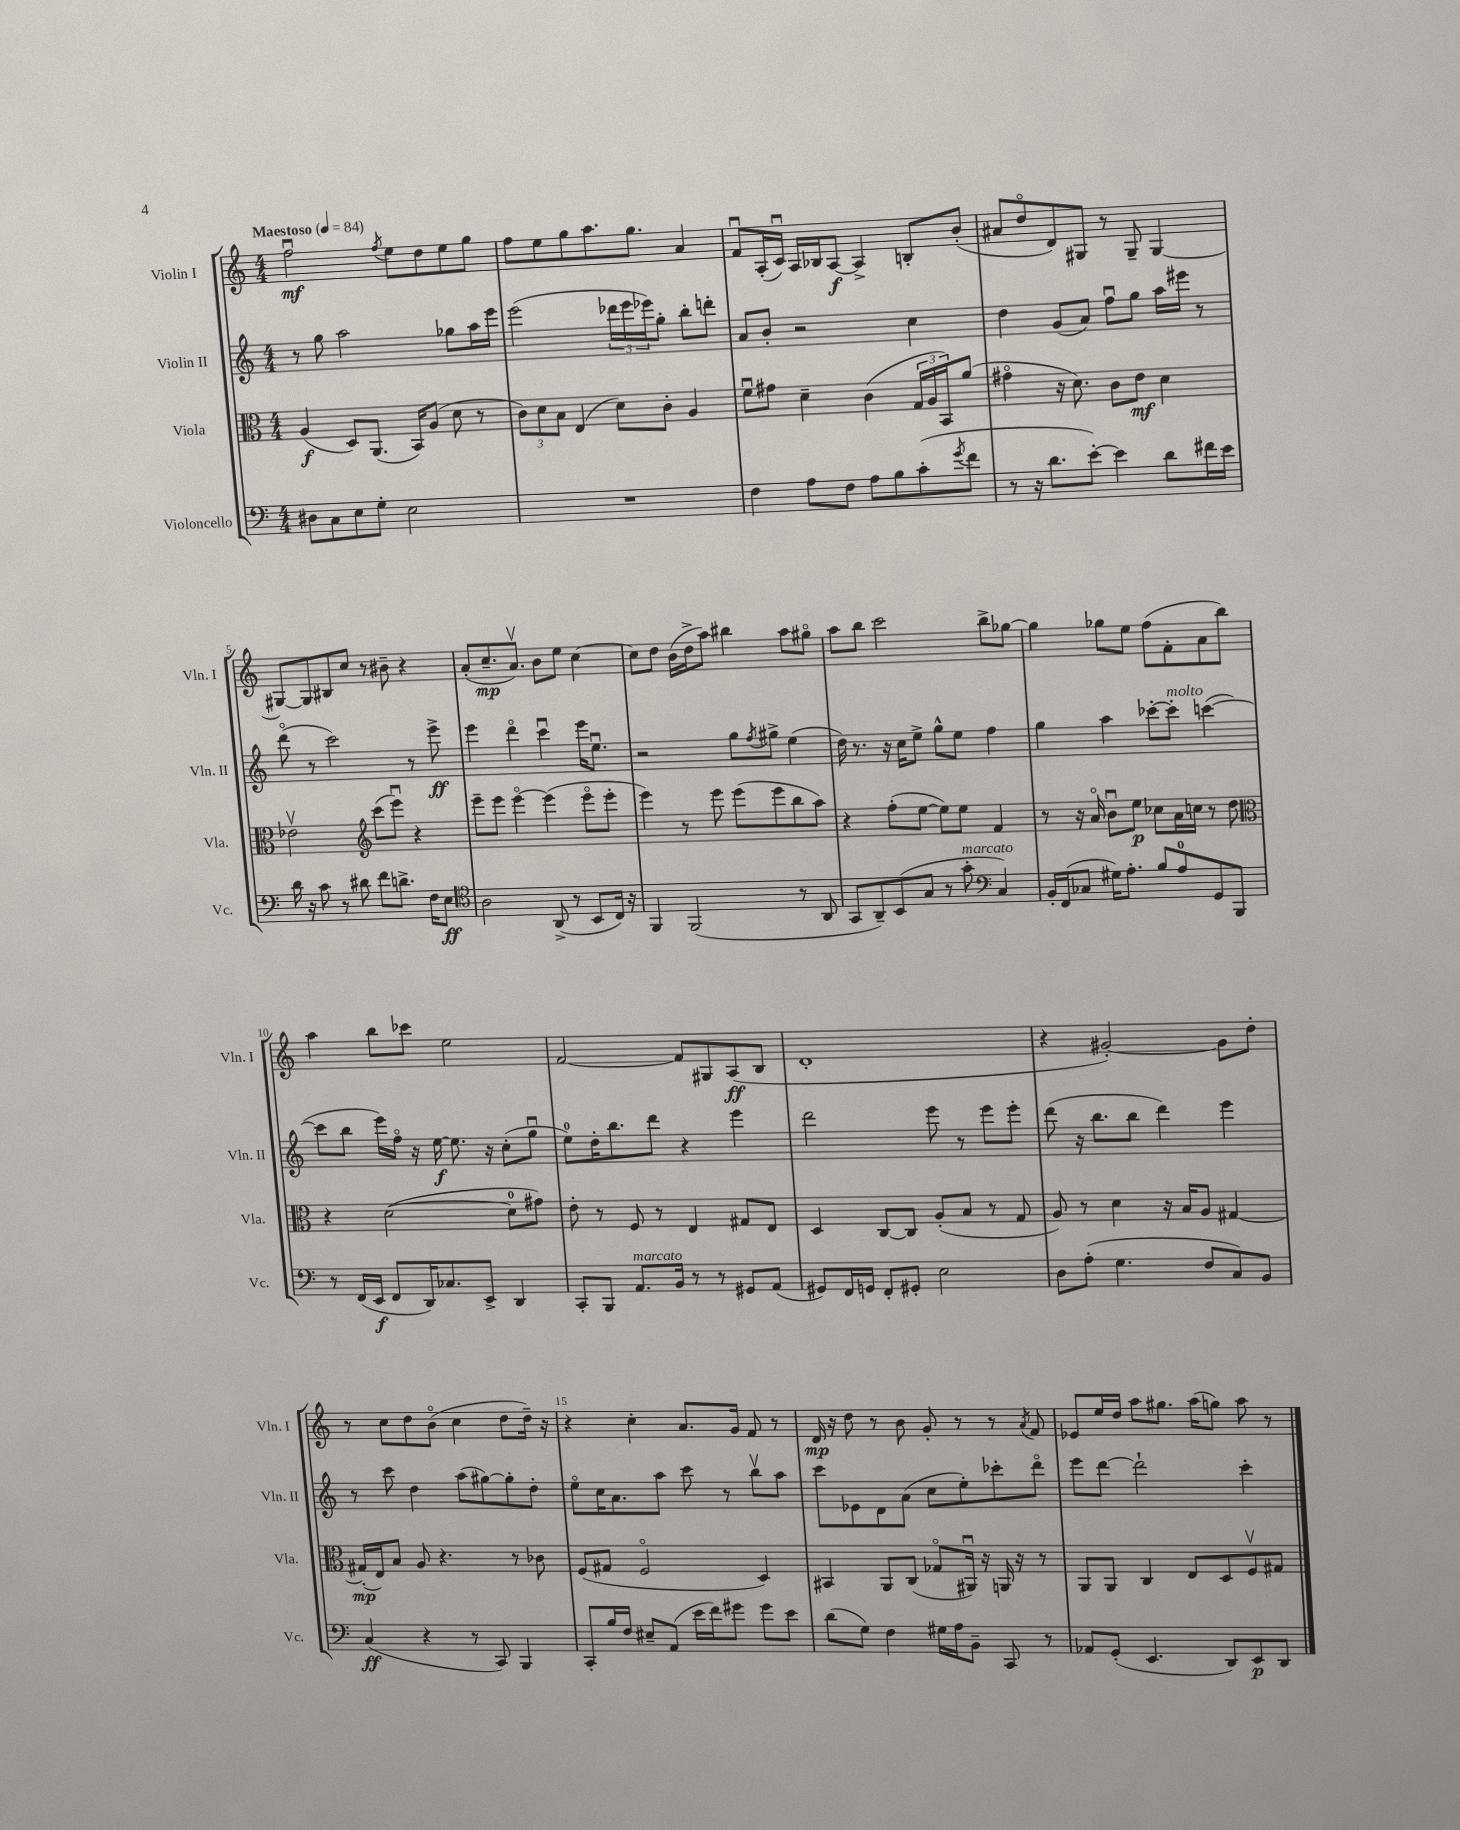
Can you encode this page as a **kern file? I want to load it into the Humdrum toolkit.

**kern	**kern	**kern	**kern
*staff4	*staff3	*staff2	*staff1
*clefF4	*clefC3	*clefG2	*clefG2
*k[]	*k[]	*k[]	*k[]
*M4/4	*M4/4	*M4/4	*M4/4
*MM84	*MM84	*MM84	*MM84
8D#	(4A	8r	2ffu
8C	.	8gg	.
8E	8D)	2aa	.
8G'	(8.AA	.	.
.	.	.	8qff
2E	.	.	8ee
.	16BB)	.	.
.	(8A	.	8dd
.	8d	8gg-	8ee
.	8r	16aa	8gg
.	.	16eee	.
=	=	=	=
1r	12c)	(2eee	8ff
.	12d	.	.
.	.	.	8ee
.	12B	.	.
.	(4E	.	8gg
.	.	.	8.aa
.	8d)	24ddd-	.
.	.	24eee	.
.	.	.	8.gg
.	.	24eee-)	.
.	8c'	8gg'	.
.	4A	8bb'	4a
.	.	8ddd'	.
=	=	=	=
4F	8fu	8a	8fu
.	8g#	8b'	(16A'
.	.	.	16cu)
8A	4d~	2r	16A
.	.	.	16B-
8F	.	.	[8A
8A	(4c	.	4A^]
8B	.	.	.
(8c'	24G	4cc	8B'
.	24A	.	.
.	24BB)	.	.
8qg	.	.	.
8f	(8a	.	(8b'
=	=	=	=
8r	4g#o	4dd	8a#
16r	.	.	8ddo
8.d	.	.	.
.	16r	(8g	8d)
.	8.d)	.	.
[8e')	.	8a)	8G#
4e]	8c	8ffu	8r
.	8e	8gg	8G#~
8d	4d	16aa	[4G#
.	.	16eee#	.
16f#	.	8r	.
16e	.	.	.
=	=	=	=
16d	2e-v	(8dddo	8G#_
16r	.	.	.
8c	.	8r	8G#]
8r	.	2ccc)	8B#
8d#	.	.	8cc
*	*clefG2	*	*
8f	(8ccc	.	8r
8.d^	8eeeu)	.	8b#~
.	4r	8r	4r
16F	.	.	.
8E	.	8eee^	.
=	=	=	=
*clefC4	*	*	*
2A	8eee~	4eee	(8a'
.	8eee	.	8.cc~
.	[4eeeo	4dddo	.
.	.	.	8.av)
(8AA^	(4eee]	4cccu	8b
8r	.	.	8ee
8BB	8eeeo	16eee	[4cc
.	.	8.eeu	.
16C)	8eee'	.	.
16r	.	.	.
=	=	=	=
4FF	4eee)	2r	8cc]
.	.	.	8dd
(2FF	8r	.	(16b
.	.	.	16dd^
.	8eee	.	8aa)
.	(8eee	8gg	4bb#
.	.	8qff	.
.	8eee	8gg#^	.
8r	8bb	(4ee	8aa
8AA	8aa)	.	8gg#o
=	=	=	=
8GG	4r	16dd)	8aa
.	.	8.r	.
8AA~)	.	.	8bb
(8BB	(8ff'	16r	2ccc
.	.	16cc	.
8G	[8ee	8ee^	.
8r	8ee])	8gg^^	.
8g'	8ee	8ee	.
*clefF4	*	*	*
4C)	4f	4ff	8bb^
.	.	.	[8gg-
=	=	=	=
16BB'	8r	4gg	4gg-]
(16FF	.	.	.
8C-	16r	.	.
.	16ao	.	.
16G#)	8bu	4aa	8gg-
8.A'	.	.	.
.	8ee	.	8ee
8B	8cc-	[8ccc-'	(8ff
8A	16a	8ccc-']	8f'
.	16cc	.	.
8GG	8r	([4ccc	8a
8BBB	8dd	.	8bb)
=	=	=	=
*	*clefC3	*	*
8r	4r	8ccc]	4aa
(16FF	.	8bb	.
16EE	.	.	.
8FF	([2d	16eee)	8bb
.	.	16ffo	.
16DD)	.	16r	8ccc-
8.C-	.	[16ee	.
.	.	8.ee]	2ee
8EE^	.	.	.
.	.	16r	.
4DD	8d]	(8cc'	.
.	8g#)	8ggu	.
=	=	=	=
8CC'	8e'	8ee)	[2f
8BBB	8r	16dd'	.
.	.	8.bb	.
8.AA	8F	.	.
.	8r	8ddd	.
16BB	.	.	.
8r	4E	4r	8f]
8r	.	.	8G#
8GG#	8G#	4eee	(8A
(8AA	8E	.	8B
=	=	=	=
8GG#)	4D	2ddd	1d'
16FF	.	.	.
16GG	.	.	.
8FF'	[8C	.	.
8GG#'	8C]	.	.
2E	(8A'	8eee	.
.	8B	8r	.
.	8r	8eee	.
.	8G	8eee'	.
=	=	=	=
8D	8A)	(8ddd	4r
(8A'	8r	16r	.
.	.	8.bb	.
4.G	4d	.	[2g#')
.	.	8bb	.
.	16r	4ddd)	.
.	16B	.	.
8F	8A	.	.
8C)	[4G#	4eee	8g#]
8BB	.	.	8dd'
=	=	=	=
(4C	(16G#']	8r	8r
.	16E)	.	.
.	8B	8ccc	8cc
4r	8A	4dd	8dd
.	4.r	.	(8bo
8r	.	(8aa	4cc
8CC)	.	[8gg#)	.
4BBB	8r	8gg#']	8dd
.	8c-	8dd'	16dd~)
.	.	.	16r
=	=	=	=
8CC'	(8F	8eeo	4r
16B	8G#	16cc	.
16F	.	8.a	.
8E#~	2Fo	.	4cc'
(8AA	.	8aa	.
16e	.	8ccc	8.a
16f)	.	.	.
8g#	.	8r	.
.	.	.	16g
8g#	4D)	8bbv	8f
8e	.	8aa	8r
=	=	=	=
(8d	4BB#	8ccc	16d
.	.	.	16r
8G)	.	8e-	8dd
4F	8AA	8d	8r
.	(8C	(8a	8b
16G#	8G-o	8cc	8g'
16A	.	.	.
8BB~	16AA#u)	8ee')	8r
.	16r	.	.
8CC	16AA	8ccc-'	8r
.	16r	.	.
.	.	.	8qa
8r	8r	8dddo	8f
=	=	=	=
8AA-	8AA	8eee	8e-
(8GG'	8AA	[8ddd	16ee
.	.	.	16dd
4.EE	4C	2ddd`]	8aa
.	.	.	8.gg#
.	8E	.	.
.	.	.	(16aa
8DD)	8D	.	8gg)
8EE	8Fv	4ccc'	8aa
8DD	8G#	.	8r
==	==	==	==
*-	*-	*-	*-
